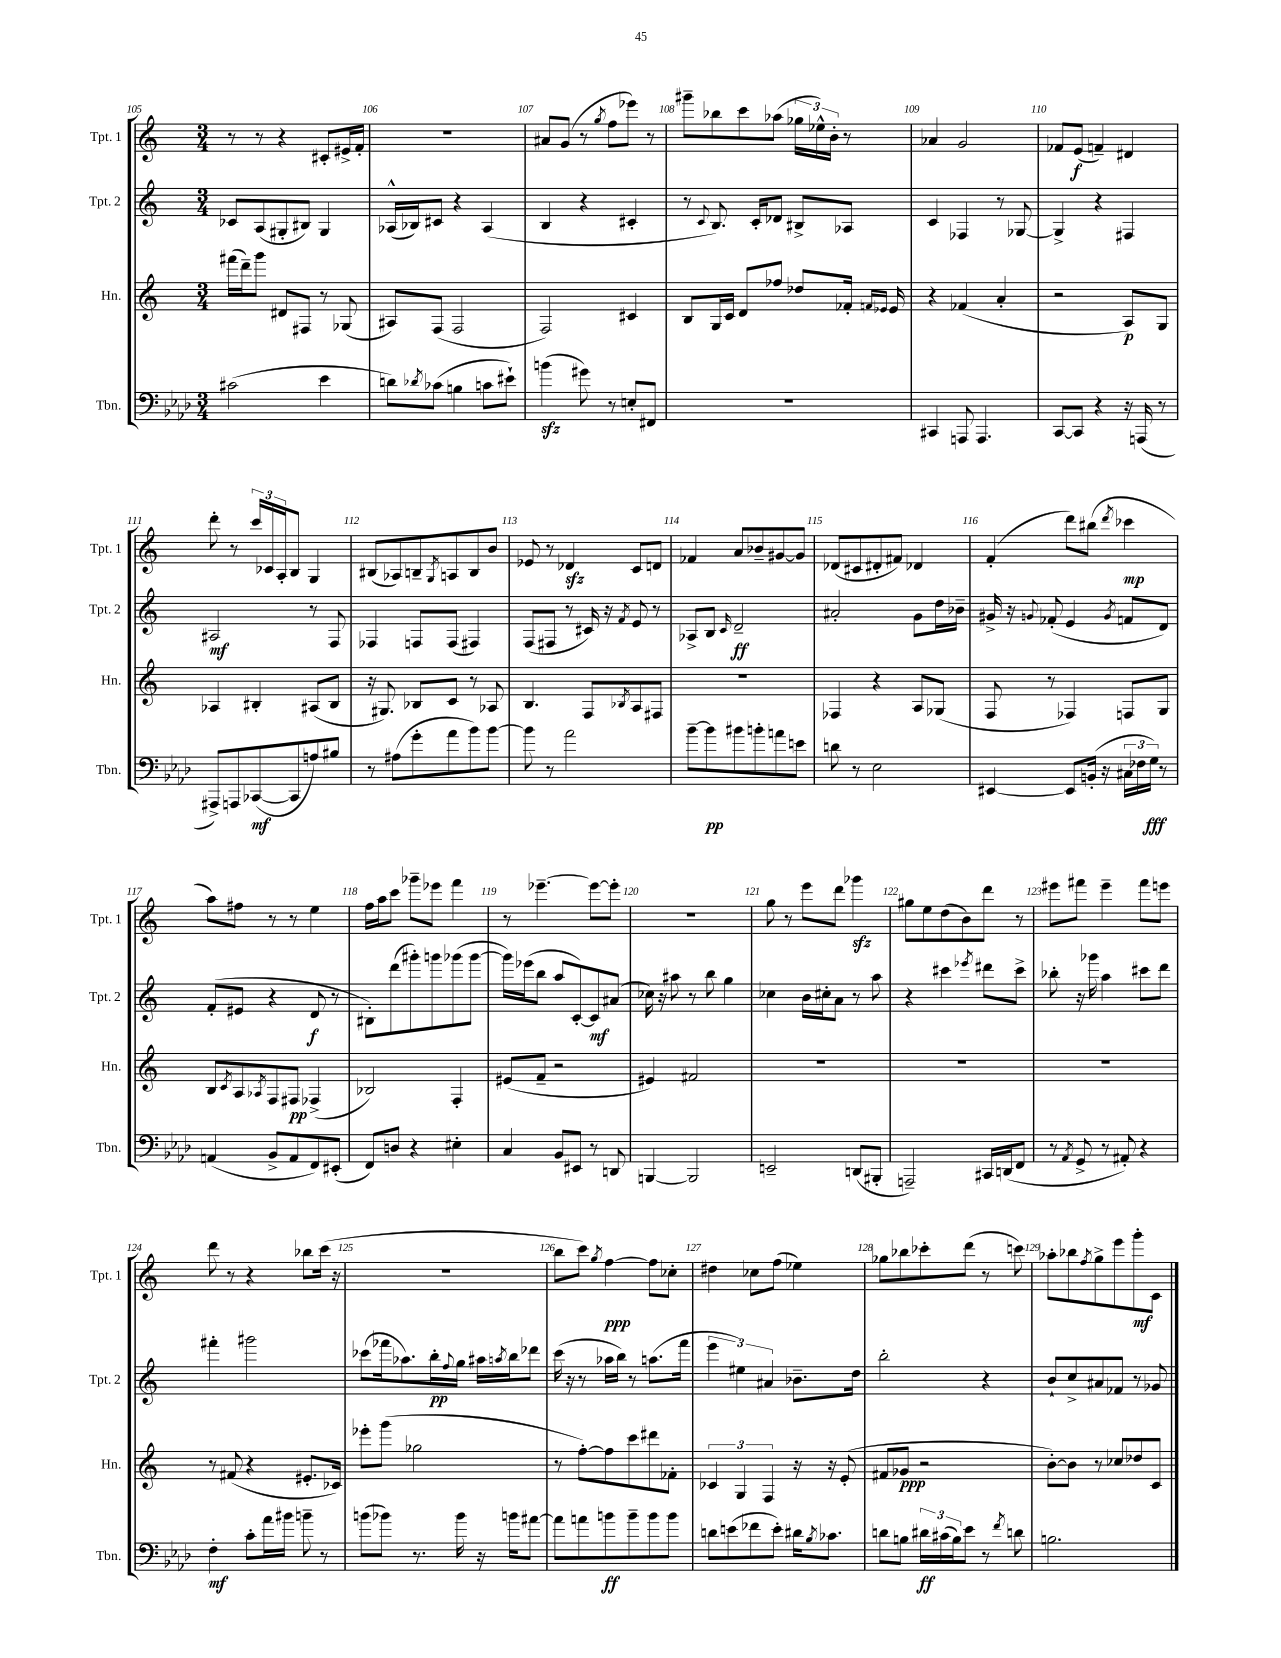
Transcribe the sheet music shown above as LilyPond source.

<<
\new StaffGroup <<
\new Staff = "s0" \with { instrumentName = "Tpt. 1" shortInstrumentName = "Tpt. 1" } {
    \clef treble \key c \major \numericTimeSignature \time 3/4
    r8 r8 r4 cis'8-. eis'16-> f'16-. |
    R2. |
    ais'8 g'8( r8 \acciaccatura { g''8 } f''8 ees'''8) r8 |
    gis'''8-- bes''8 c'''8 aes''8( \tuplet 3/2 { ges''16 ees''16-^) b'16-. } r8 |
    aes'4 g'2 |
    fes'8 e'8\f( f'4--) dis'4 |
    d'''8-. r8 \tuplet 3/2 { c'''16 ces'16 a16-. } b8 g4 |
    bis8( aes8) b8-- \acciaccatura { g8 } a8 b8 b'8 |
    ees'8 r8 des'4\sfz c'8 d'8 |
    fes'4 a'8 bes'8-- gis'8~ gis'8 |
    des'8( cis'8 dis'8-. fis'8) des'4 |
    f'4-.( d'''8) bis''8( \acciaccatura { d'''8 } ces'''4\mp |
    a''8) fis''8 r8 r8 e''4 |
    f''16 a''16 c'''8 ges'''8-- ees'''8 f'''4 |
    r8 ees'''4.~-- ees'''8~ ees'''8-. |
    R2. |
    g''8 r8 e'''8 d'''8 ges'''4\sfz |
    gis''8 e''8 d''8( b'8) d'''8 r8 |
    eis'''8 fis'''8 eis'''4-- fis'''8 e'''8 |
    d'''8 r8 r4 bes''8 c'''16( r16 |
    R2. |
    b''8 c'''8) \acciaccatura { g''8 } f''4~\ppp f''8 ces''8-. |
    dis''4 ces''8 f''8( ees''4) |
    ges''8 bes''8 ces'''8-. d'''8( r8 c'''8) |
    aes''8-. bes''8 \acciaccatura { f''8 } g''8-> e'''8 g'''8-.\mf c'8 \bar "|." |
}
\new Staff = "s1" \with { instrumentName = "Tpt. 2" shortInstrumentName = "Tpt. 2" } {
    \clef treble \key c \major \numericTimeSignature \time 3/4
    ces'8 a8( gis8-. bis8) gis4 |
    aes16-^( bes16) cis'8 r4 aes4( |
    b4 r4 cis'4-. |
    r8 \appoggiatura { c'8 } b8.) c'16-. des'8 bis8-> aes8 |
    c'4 fes4 r8 ges8~ |
    ges4-> r4 fis4 |
    ais2\mf r8 f8 |
    fes4 f8 f8( fis4) |
    f8( fis8 r8 cis'16) r16 \acciaccatura { f'8 } e'8 r8 |
    aes8-> b8 \grace { c'16 } d'2--\ff |
    ais'2-. g'8 d''16 bes'16-- |
    gis'16-> r16 \appoggiatura { g'8 } fes'8-.( e'4 \acciaccatura { g'8 } f'8 d'8) |
    f'8-.( eis'8 r4 d'8\f r8 |
    bis8-.) d'''8( gis'''8-.) g'''8 ges'''8( ges'''8~ |
    ges'''16) ees'''16( b''8 a''8 c'8~-.) c'8\mf ais'8( |
    ces''16) r16 ais''8 r8 b''8 g''4 |
    ces''4 b'16 cis''16-. a'8 r8 a''8 |
    r4 cis'''4 \acciaccatura { ees'''8 } dis'''8 cis'''8-> |
    bes''8-. r16 ges'''16 a''4 cis'''8 d'''8 |
    fis'''4-. gis'''2 |
    ces'''8( fes'''16 aes''8.) b''16-.\pp \appoggiatura { f''8 } g''16 ais''16 \acciaccatura { a''8 } b''16 des'''8 |
    c'''16( r16 r8 aes''16 b''16) r8 a''8.( f'''16 |
    \tuplet 3/2 { e'''4 eis''4) ais'4 } bes'8.-- d''16 |
    b''2-. r4 |
    b'8-! c''8-> ais'8 fes'8 r8 ges'8 \bar "|." |
}
\new Staff = "s2" \with { instrumentName = "Hn." shortInstrumentName = "Hn." } {
    \clef treble \key c \major \numericTimeSignature \time 3/4
    fis'''16( d'''16--) g'''8 dis'8 fis8 r8 ges8( |
    ais8) f8( f2 |
    f2) cis'4 |
    b8 g16 c'16 d'8 fes''8 des''8 fes'16-. \grace { f'16 ees'16 } ees'16 |
    r4 fes'4( a'4-. |
    r2 a8\p) g8 |
    aes4 bis4-. ais8( bis8 |
    r16 gis8.) bes8 c'8 r8 aes8 |
    b4. f8 \acciaccatura { bes8 } a8 fis8 |
    R2. |
    fes4 r4 a8 ges8( |
    f8 r8 fes4) f8 g8 |
    b8 \acciaccatura { c'8 } a8 \acciaccatura { aes8 } f8 fis8\pp fes4->( |
    bes2) f4-. |
    eis'8( f'8-- r2 |
    eis'4) fis'2 |
    R2. |
    R2. |
    R2. |
    r8 fis'8( r4 eis'8.-. ces'16) |
    ees'''8-. g'''8( ges''2 |
    r8 f''8~-.) f''8 c'''8 dis'''8 fes'8-. |
    \tuplet 3/2 { ces'4 g4 f4 } r16 r16 e'8-.( |
    fis'8 ges'8\ppp r2 |
    b'8~-.) b'8 r8 ces''8 des''8 c'8 \bar "|." |
}
\new Staff = "s3" \with { instrumentName = "Tbn." shortInstrumentName = "Tbn." } {
    \clef bass \key aes \major \numericTimeSignature \time 3/4
    cis'2( ees'4 |
    d'8) \acciaccatura { des'8 } ces'8( b4 c'8 eis'8-!) |
    b'4\sfz( gis'8) r8 e8-. fis,8 |
    R2. |
    cis,4 a,,8 a,,4. |
    c,8~ c,8 r4 r16 a,,16( r8 |
    ais,,8->) a,,8 ces,8~\mf( ces,8 a8) bis8 |
    r8 ais8( g'8-. aes'8 bes'8) bes'8~ |
    bes'8 r8 aes'2 |
    bes'8~-- bes'8\pp bis'8 b'8-. a'8 e'8 |
    d'8 r8 ees2 |
    eis,4~ eis,8 b,16-.( r16 \tuplet 3/2 { cis16 fes16 g16\fff) } r8 |
    a,4( bes,8-> a,8 f,8) eis,8-.( |
    f,8) d8 r4 eis4-. |
    c4 bes,8 eis,8 r8 d,8 |
    b,,4~ b,,2 |
    e,2-- d,8( bis,,8-. |
    a,,2--) cis,16 d,16( f,8 |
    r8 \acciaccatura { aes,8 } g,8-> r8 ais,8-.) r4 |
    f4-.\mf c'8-. aes'16 bis'16 b'8-- r8 |
    b'8( bes'8) r8. bes'16 r16 b'16 ais'8~ |
    ais'8 a'8 b'8\ff b'8-- b'8 b'8 |
    d'8 e'8( fes'8 e'8-.) dis'16 \acciaccatura { bes8 } ces'8. |
    d'8 b8 \tuplet 3/2 { dis'16\ff cis'16( b16) } ees'8 r8 \acciaccatura { f'8 } d'8 |
    b2. \bar "|." |
}
>>
>>
\layout { \context { \Score currentBarNumber = #105 \override BarNumber.break-visibility = ##(#f #t #t) barNumberVisibility = #all-bar-numbers-visible } }
